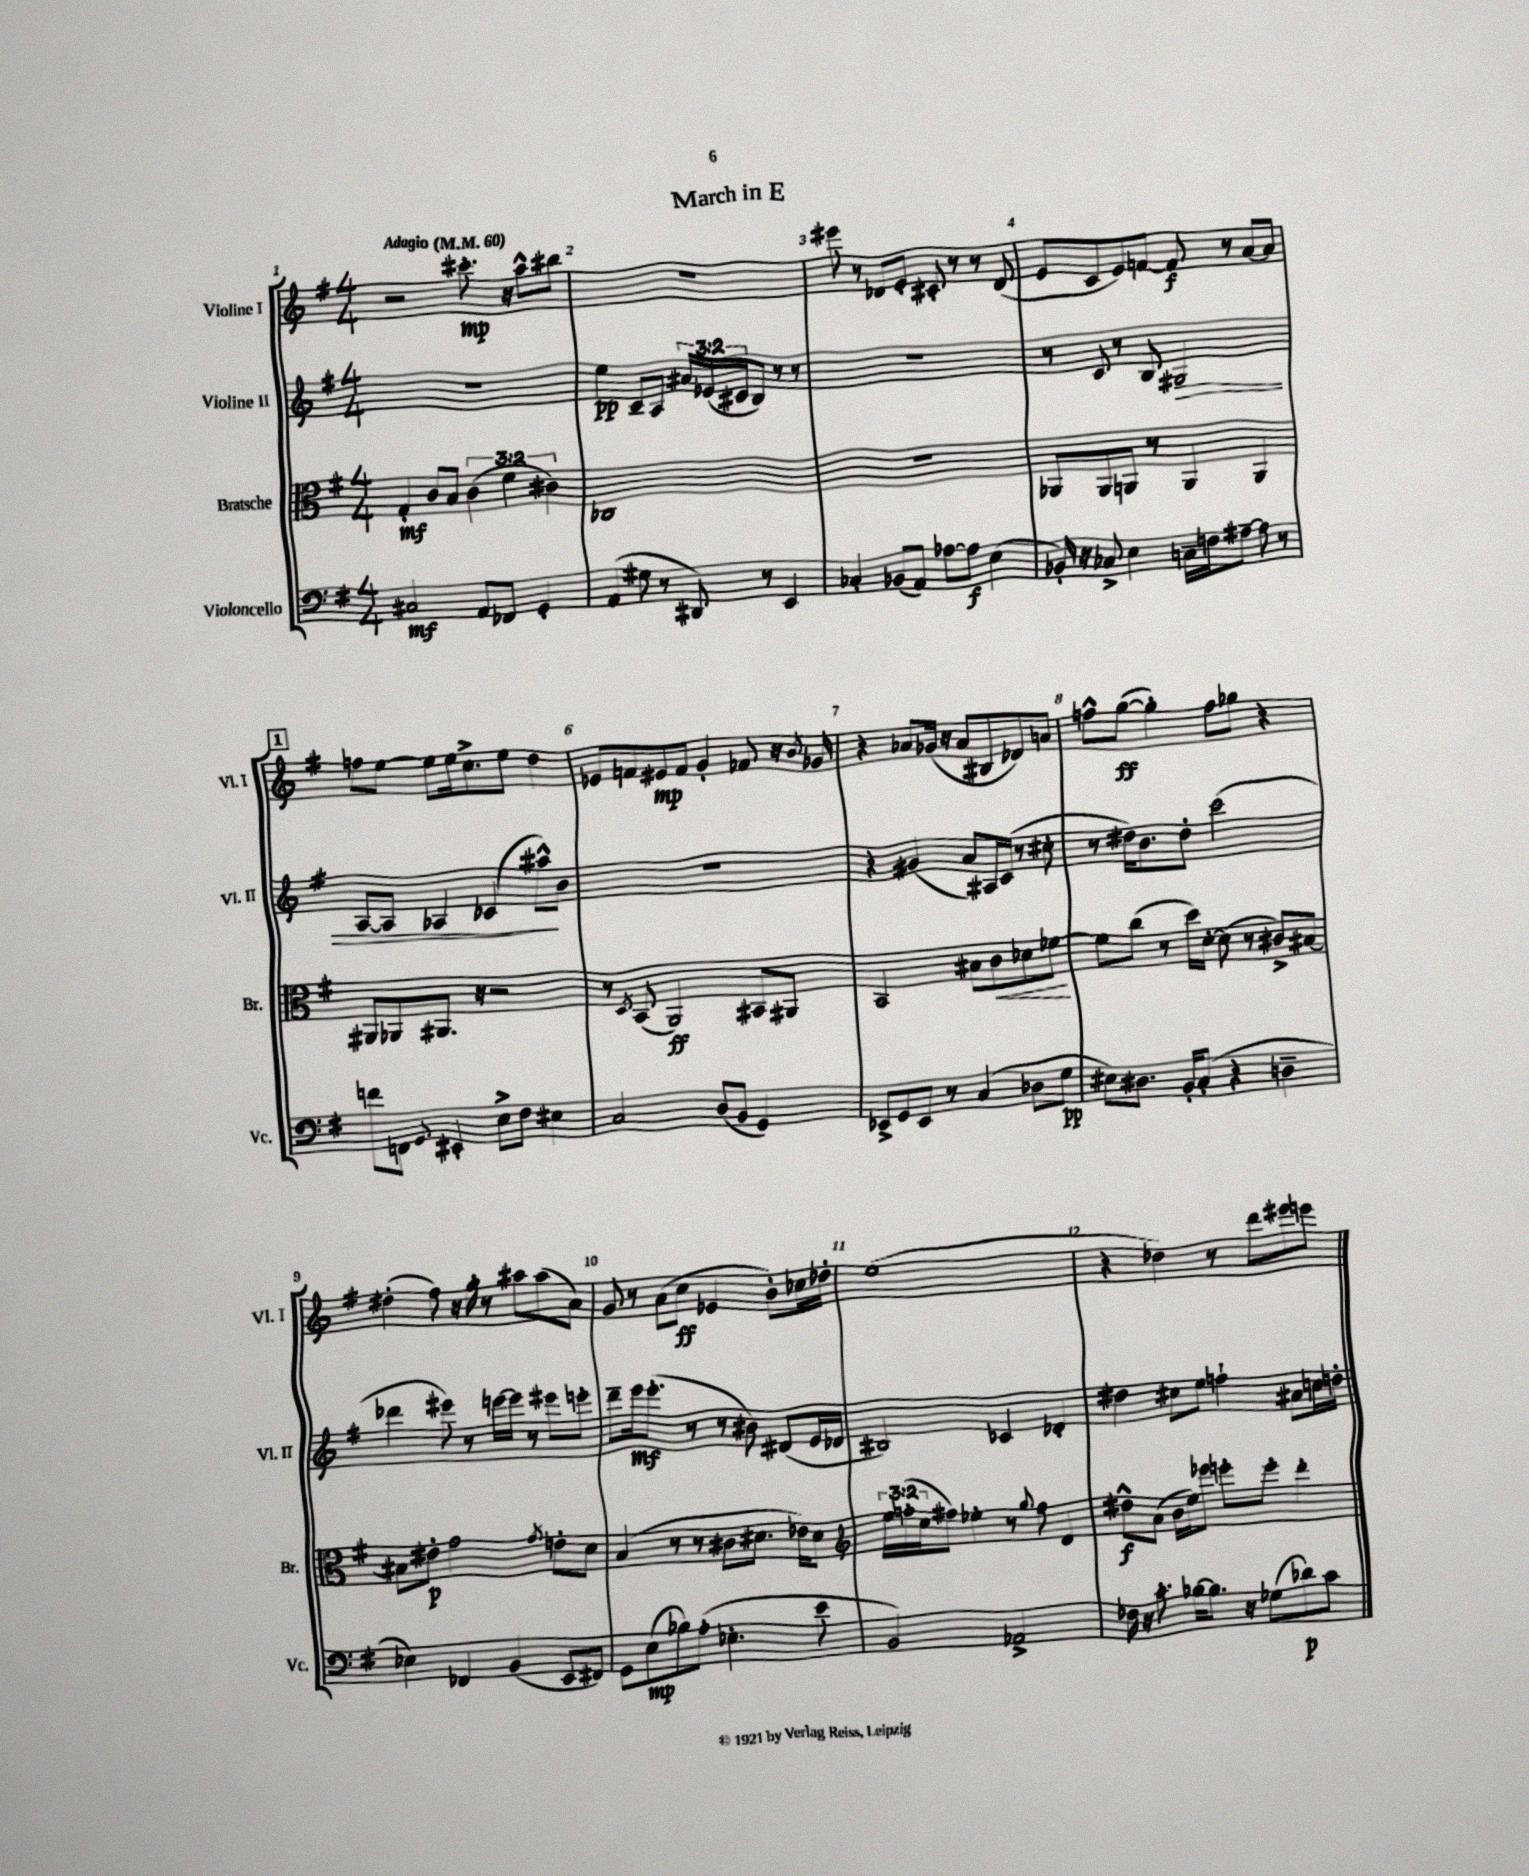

**kern	**kern	**kern	**kern
*staff4	*staff3	*staff2	*staff1
*clefF4	*clefC3	*clefG2	*clefG2
*k[f#]	*k[f#]	*k[f#]	*k[f#]
*M4/4	*M4/4	*M4/4	*M4/4
*MM60	*MM60	*MM60	*MM60
2C#	4G'	1r	2r
.	8c	.	.
.	8B	.	.
8AA	(6c	.	8.ccc#'
8FF-	.	.	.
.	6f#	.	.
.	.	.	16r
4GG'	.	.	8aa^^
.	6c#)	.	.
.	.	.	8bb#
=	=	=	=
(4AA	1C-	4ee	1r
8G#	.	8c~	.
8r	.	8A	.
8DD#)	.	24a#	.
.	.	(24e-	.
.	.	24c#	.
8r	.	8B)	.
4EE	.	8r	.
.	.	8r	.
=	=	=	=
4C-'	1r	1r	8eee#
.	.	.	8r
(8BB-	.	.	8d-
8AA)	.	.	8e'
[8A-	.	.	8c#'
8A-]	.	.	8r
(4E	.	.	8r
.	.	.	(8d-
=	=	=	=
16BB-')	8AA-	8r	8e
16r	.	.	.
8C-^	8AA-	8c	8c
4E	8AA	8r	8e)
.	8r	8B	[8f
16C~	4AA	2G#	8f]
16F	.	.	.
[8A#~	.	.	8r
8A#]	4AA	.	[8a
8r	.	.	8a]
=	=	=	=
8f	8AA#	[8A	8ff
8FF	8AA-	8A]	[8ee
8qqGG	.	.	.
4EE#'	8.AA#	4A-	8ee]
.	.	.	16ee
.	16r	.	8.cc^
8E^	2r	(4c-	.
8F#	.	.	8ee
4E#	.	8aa#^^)	4dd
.	.	8b	.
=	=	=	=
2C	8r	1r	8e-
.	8qD	.	.
.	(8BB	.	8f
.	2AA)	.	8e#
.	.	.	8f
(8D	.	.	4g'
8BB	.	.	.
4GG)	8BB#	.	8f-
.	8AA#	.	16r
.	.	.	8qb
.	.	.	16g-
=	=	=	=
8EE-^	2BB	4r	4r
8GG	.	.	.
8EE-	.	(4g#	8a-
8r	.	.	(16g-
.	.	.	16r
(4C	8B#	8a)	8a-
.	8c	16A#	8B#
.	.	(16c	.
8D-	8d-	8r	8d-)
8G	[8f-	8cc#'	8a
=	=	=	=
8E#)	8f-]	8r	8ff^^
8.D#	(8cc	16dd#)	([8gg
.	.	8.b	.
.	8r	.	4gg'])
16BB'	.	.	.
(8C'	16dd)	8dd#'	.
.	[16d'	.	.
4r	(8d]	(2ccc	8ff
.	8r	.	8gg-
4D~	8c#^)	.	4r
.	[8B#	.	.
=	=	=	=
4E-)	8B#]	4ddd-	(4dd#'
.	8e#'	.	.
4FF-	2g	8eee#)	8ff#)
.	.	8r	16r
.	.	.	16gg'
(4BB	.	[16eee	8r
.	.	16eee]	.
.	.	8r	8aa#
.	8qg	.	.
8EE	8e'	8eee#	(8aa#
8FF#)	8d	8eee'	8a)
=	=	=	=
8GG	(4B	8ddd~	8g
(8E	.	16eee	8r
.	.	(8.eee'	.
8B-)	8r	.	(8a
(8A'	8r	8r	8cc
4.E-'	8c#	8r	4e-
.	8.d#	8b#)	.
.	.	(8d#	8b')
.	16e-)	.	.
8e	8d#	16e	16cc-
.	.	16d-	16dd-'
=	=	=	=
*	*clefG2	*	*
2BB)	24ee	2B#)	(1ee
.	(24ff'	.	.
.	24cc	.	.
.	8ff#)	.	.
.	4ee-'	.	.
2AA-^	8r	4c-	.
.	8qqgg	.	.
.	8ff#	.	.
.	4d	4d-'	.
=	=	=	=
16F-	8dd#^^	4dd#	4r
16r	.	.	.
8.c'	(8a	.	.
.	16b	8cc#	4dd-)
[16B-	16ee)	.	.
8.B-]	8eee-	8ee	.
.	8eee'	4ff`	8r
16r	.	.	.
(8G-	8eee'	.	8ddd
8d-)	4ddd'	8a#	8eee#
8c	.	16cc	8eee
.	.	16dd'	.
==	==	==	==
*-	*-	*-	*-
